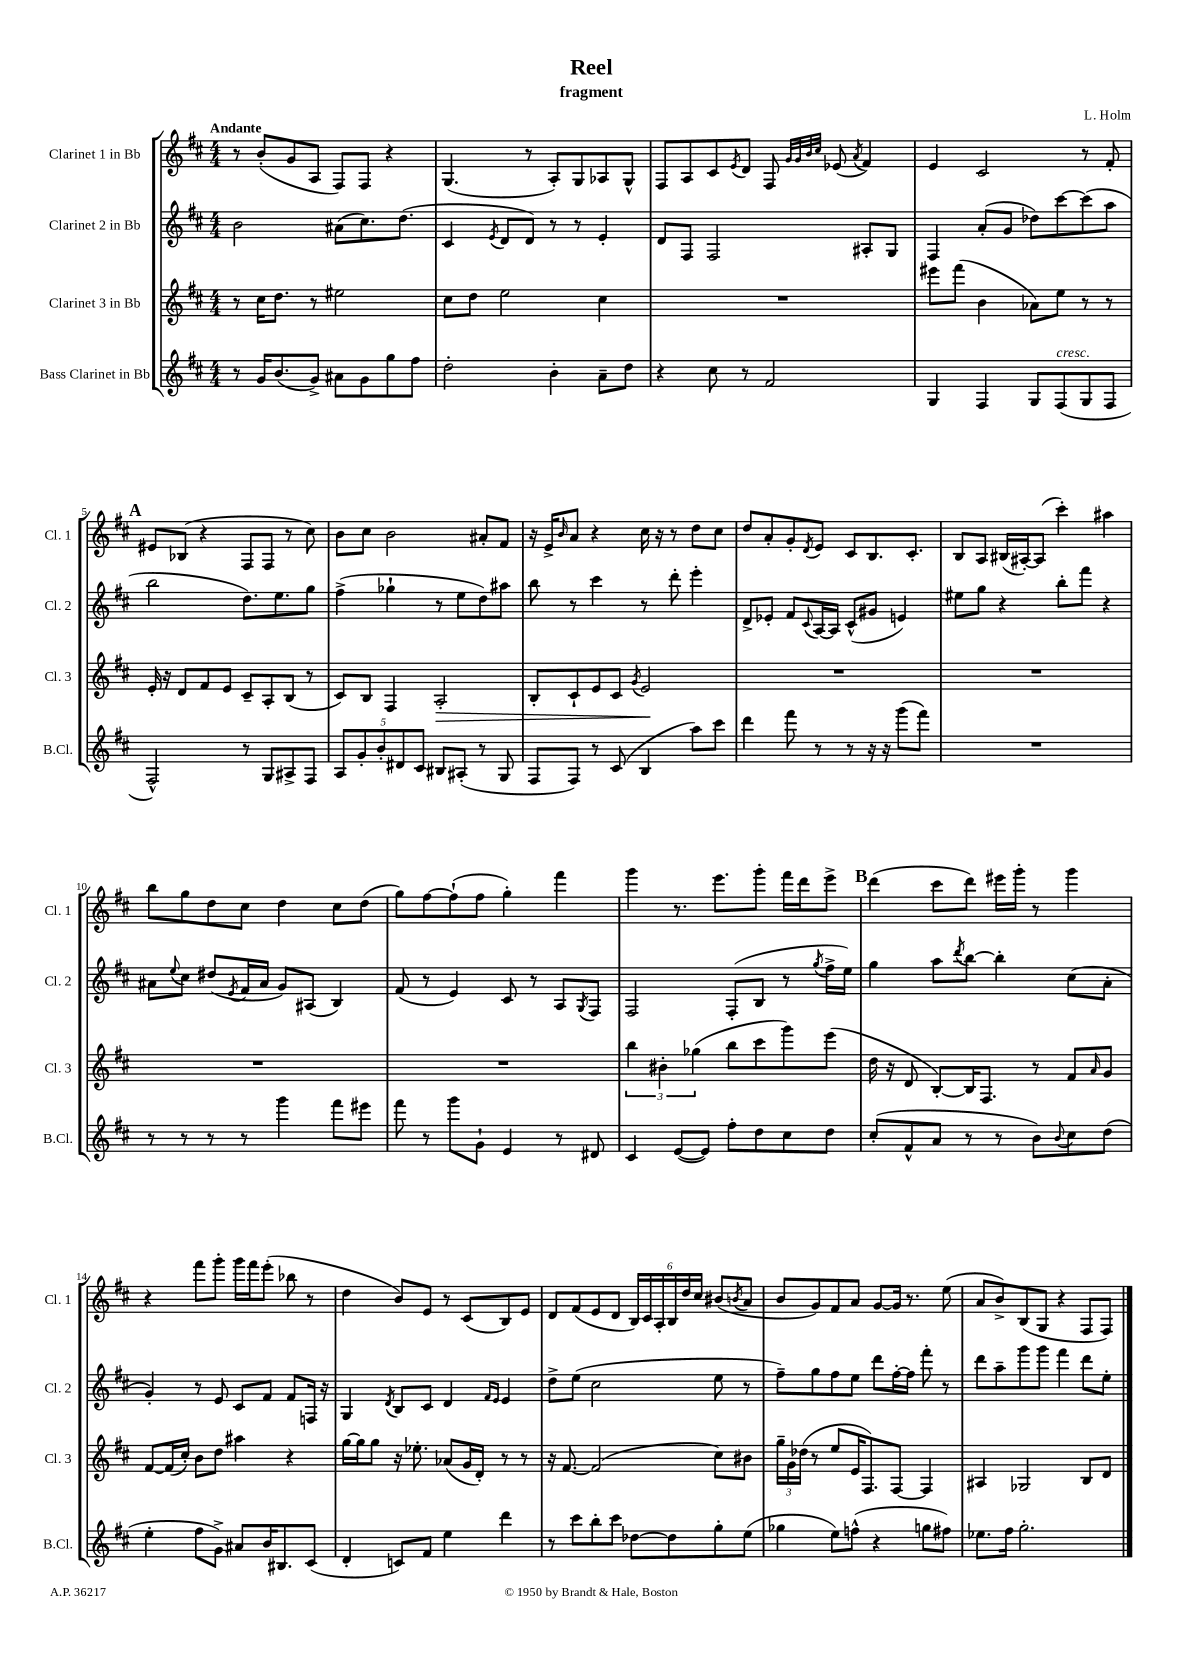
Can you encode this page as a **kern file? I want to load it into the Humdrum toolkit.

**kern	**kern	**dynam	**kern	**kern
*part4	*part3	*part3	*part2	*part1
*staff4	*staff3	*staff3	*staff2	*staff1
*I"Bass Clarinet in Bb	*I"Clarinet 3 in Bb	*	*I"Clarinet 2 in Bb	*I"Clarinet 1 in Bb
*I'B.Cl.	*I'Cl. 3	*	*I'Cl. 2	*I'Cl. 1
*clefG2	*clefG2	*	*clefG2	*clefG2
*k[f#c#]	*k[f#c#]	*	*k[f#c#]	*k[f#c#]
*M4/4	*M4/4	*	*M4/4	*M4/4
=1	=1	=1	=1	=1
!	!	!	!	!LO:TX:a:B:t=Andante
8r	8r	.	2b\	8r
16g/KL	16cc#\KL	.	.	(8b'/L
(8.b/	8.dd\J	.	.	.
.	.	.	.	8g/
8g^/J)	8r	.	.	8A/J
8a#X\L	2ee#X\	.	(8a#X\L	8F#/L)
8g\	.	.	8.cc#\)	8F#/J
8gg\	.	.	.	4r
.	.	.	(8.dd\J	.
8ff#\J	.	.	.	.
=2	=2	=2	=2	=2
2dd'\	8cc#\L	.	4c#/	(4.G/
.	8dd\J	.	.	.
.	.	.	8qe/	.
.	2ee\	.	8d/L	.
.	.	.	8d/J)	8r
4b'\	.	.	8r	8A'/L)
.	.	.	8r	8G/
8a~\L	4cc#\	.	4e'/	8A-X/
8dd\J	.	.	.	8G^^/J
=3	=3	=3	=3	=3
4r	1r	.	8d/L	8F#/L
.	.	.	8F#/J	8A/
8cc#\	.	.	2F#/	8c#/
.	.	.	.	8qe/
8r	.	.	.	8d/J
2f#/	.	.	.	8F#/
.	.	.	.	32qqg/LLL
.	.	.	.	32qqg/
.	.	.	.	32qqb/
.	.	.	.	32qqcc#/JJJ
.	.	.	.	(8e-X/
.	.	.	.	8qa/
.	.	.	8A#X'/L	4f#/)
.	.	.	8G/J	.
=4	=4	=4	=4	=4
4G/	8eee#X\L	.	4F#/	4e/
.	(8fff#\J	.	.	.
4F#/	4b\	.	(8a'/L	2c#/
.	.	.	8g/J	.
8G/L	8a-X\L)	.	8dd-X\L)	.
!LO:TX:a:i:t=cresc.	!	!	!	!
(8F#/	8ee\J	.	[8ccc#\	.
8G/	8r	.	(8ccc#\]	8r
8F#/J	8r	.	8aa\J	8f#'/
!!LO:LB:g=z
!!LO:REH:place=s1:t=A
=5	=5	=5	=5	=5
2F#^^/)	16e'/	.	2bb\	8e#X/L
.	16r	.	.	.
.	8d/L	.	.	(8B-X/J
.	8f#/	.	.	4r
.	8e/J	.	.	.
8r	8c#~/L	.	8.dd\L)	8F#/L
8G/L	8A'/	.	.	8F#/J
.	.	.	8.ee\	.
8A#X^/	(8B/J	.	.	8r
8F#/J	8r	.	8gg\J	8cc#\)
=6	=6	=6	=6	=6
10A/L	8c#/L)	.	(4ff#^\	8b\L
10g'/	.	.	.	.
.	8B/J	.	.	8cc#\J
10b'/	.	.	.	.
.	4F#/	.	4gg-X`\	2b\
10d#X/	.	.	.	.
10c#/J	.	.	.	.
!	!	!LO:HP:b	!	!
8B#X/L	2A'/	>	8r	.
(8A#X'/J	.	.	8ee\L	.
8r	.	.	8dd\)	8a#X'/L
8G/	.	.	8aa#X\J	8f#/J
=7	=7	=7	=7	=7
8F#/L	8B'/L	.	8bb\	16r
.	.	.	.	16e^/KL
.	.	.	.	16qqb/
8F#/J)	8c#`/	.	8r	8a/J
8r	8e/	.	4ccc#\	4r
(8c#/	8c#/J	.	.	.
.	8qg/	.	.	.
4B/	2e/	.	8r	16cc#\
.	.	.	.	16r
.	.	.	8ddd'\	8r
8aa\L)	.	.	4eee'\	8dd\L
8ccc#\J	.	.	.	8cc#\J
.	.	]	.	.
=8	=8	=8	=8	=8
4ddd\	1r	.	8d^/L	8dd/L
.	.	.	8e-X'/J	8a'/
8fff#\	.	.	8f#/L	8g'/
.	.	.	8qqc#/	8qd/
8r	.	.	[16A/L	8e/J
.	.	.	16A/JJ]	.
8r	.	.	(8c#^^/L	8c#/L
16r	.	.	8g#X/J	8.B/
16r	.	.	.	.
(8ggg\L	.	.	4en/)	.
.	.	.	.	8.c#'/J
8fff#\J)	.	.	.	.
=9	=9	=9	=9	=9
1r	1r	.	8ee#X\L	8B/L
.	.	.	8gg\J	8A/J
.	.	.	4r	(16B#X/LL
.	.	.	.	[16A#X'/J)
.	.	.	.	(8A#/J]
.	.	.	8bb'\L	4ccc#'\)
.	.	.	8fff#\J	.
.	.	.	4r	4aa#X\
!!LO:LB:g=z
=10	=10	=10	=10	=10
8r	1r	.	8a#X\L	8bb\L
.	.	.	8qqee/	.
8r	.	.	8cc#\J	8gg\
8r	.	.	(8dd#X/L	8dd\
.	.	.	8qe/	.
8r	.	.	16f#/L	8cc#\J
.	.	.	16a#/JJ	.
4ggg\	.	.	8g/L)	4dd\
.	.	.	(8A#X/J	.
8fff#\L	.	.	4B/)	8cc#\L
8eee#X\J	.	.	.	(8dd\J
=11	=11	=11	=11	=11
8fff#\	1r	.	(8f#/	8gg\L)
8r	.	.	8r	[8ff#\
8ggg\L	.	.	4e/)	(8ff#`\]
8g`\J	.	.	.	8ff#\J
4e/	.	.	8c#/	4gg'\)
.	.	.	8r	.
8r	.	.	8A/L	4fff#\
.	.	.	8qG/	.
8d#X/	.	.	8F#/J	.
=12	=12	=12	=12	=12
4c#/	6bb\	.	2F#/	4ggg\
.	6b#X'\	.	.	.
([8e/L	.	.	.	8.r
.	(6gg-X\	.	.	.
8e/J])	.	.	.	.
.	.	.	.	8.eee\L
8ff#'\L	8bb\L	.	(8F#'/L	.
8dd\	8ccc#\	.	8B/J	8ggg'\J
8cc#\	8ggg\)	.	8r	16fff#\LL
.	.	.	.	16ddd\J
.	.	.	8qgg/	.
8dd\J	(8eee\J	.	16ff#^\LL	8eee^\J
.	.	.	16ee\JJ)	.
!!LO:REH:place=s1:t=B
=13	=13	=13	=13	=13
(8cc#'/L	16dd\	.	4gg\	(4ddd\
.	16r	.	.	.
8f#^^/	8d/	.	.	.
8a/J	[8B'/L)	.	8aa\L	8ccc#\L
.	.	.	8qddd/	.
8r	16B/K]	.	[8bb\J	8ddd\J)
.	8.F#/J	.	.	.
8r	.	.	4bb'\]	16eee#X\LL
.	.	.	.	16ggg'\JJ
8b\L)	8r	.	.	8r
8qqb/	.	.	.	.
8cc#\	8f#/L	.	(8cc#\L	4ggg\
.	16qqa/	.	.	.
(8dd\J	8g/J	.	8a'\J	.
!!LO:LB:g=z
=14	=14	=14	=14	=14
4ee'\	[8f#/L	.	4g'/)	4r
.	(16f#/L]	.	.	.
.	16cc#'/JJ)	.	.	.
8ff#\L	8b\L	.	8r	8fff#\L
8g^\J)	8dd\J	.	8e/	8ggg'\J
8a#X/L	4aa#X\	.	8c#/L	16ggg\LL
.	.	.	.	16fff#\J
16b/K	.	.	8f#/J	(8eee'\J
8.B#X/	.	.	.	.
.	4r	.	8f#/L	8bb-X\
(8c#/J	.	.	16Fn/Jk	8r
.	.	.	16r	.
=15	=15	=15	=15	=15
4d'/	[16gg\LL	.	4G/	4dd\
.	16gg\J]	.	.	.
.	8gg\J	.	.	.
.	.	.	8qd/	.
8cn/L)	16r	.	8B/L	8b/L)
.	8.ee-X'\	.	.	.
8f#/J	.	.	8c#/J	8e/J
4ee\	(8a-X/L	.	4d/	8r
.	16g/L	.	.	(8c#/L
.	16d'/JJ)	.	.	.
.	.	.	16qqf#/LL	.
.	.	.	16qqe/JJ	.
4ddd\	8r	.	4e/	8B/)
.	8r	.	.	8e/J
=16	=16	=16	=16	=16
8r	16r	.	8dd^\L	8d/L
.	[8.f#/	.	.	.
8ccc#\L	.	.	(8ee\J	(8f#/
8bb'\	(2f#/]	.	2cc#\	8e/
8ccc#\J	.	.	.	8d/J
[8dd-X\L	.	.	.	24B/LL)
.	.	.	.	24c#/
.	.	.	.	24A'/
8dd-\]	.	.	.	24B/
.	.	.	.	24dd/
.	.	.	.	24cc#/JJ
8gg'\	8cc#\L)	.	8ee\	(8b#X/L
.	.	.	.	8qbn/
(8ee\J	8b#X\J	.	8r	8a/J
=17	=17	=17	=17	=17
4gg-X\	24gg~\LL	.	8ff#~\L)	8b/L
.	24g\	.	.	.
.	(24dd-X\JJ	.	.	.
.	8r	.	8gg\	8g/)
8ee\L)	8ee/L	.	8ff#\	8f#/
(8ffn^^\J	16e/K	.	8ee\J	8a/J
.	8.F#/)	.	.	.
4r	.	.	8ddd\L	[8g/L
.	[8F#/J	.	[16ff#'\L	16g/Jk]
.	.	.	16ff#\JJ]	8.r
8ggn\L	4F#/]	.	8fff#'\	.
8ff#X\J)	.	.	8r	(8ee\
=18	=18	=18	=18	=18
8.ee-X\L	4A#X/	.	8ddd\L	8a/L
.	.	.	8aa~\	8b^/)
16ff#\Jk	.	.	.	.
2.gg'\	2G-X/	.	8ggg\	(8B/
.	.	.	8ggg\J	8G/J
.	.	.	4fff#\	4r
.	8B/L	.	8ddd\L	8F#/L
.	8d/J	.	8ee'\J	8F#/J)
==	==	==	==	==
*-	*-	*-	*-	*-
